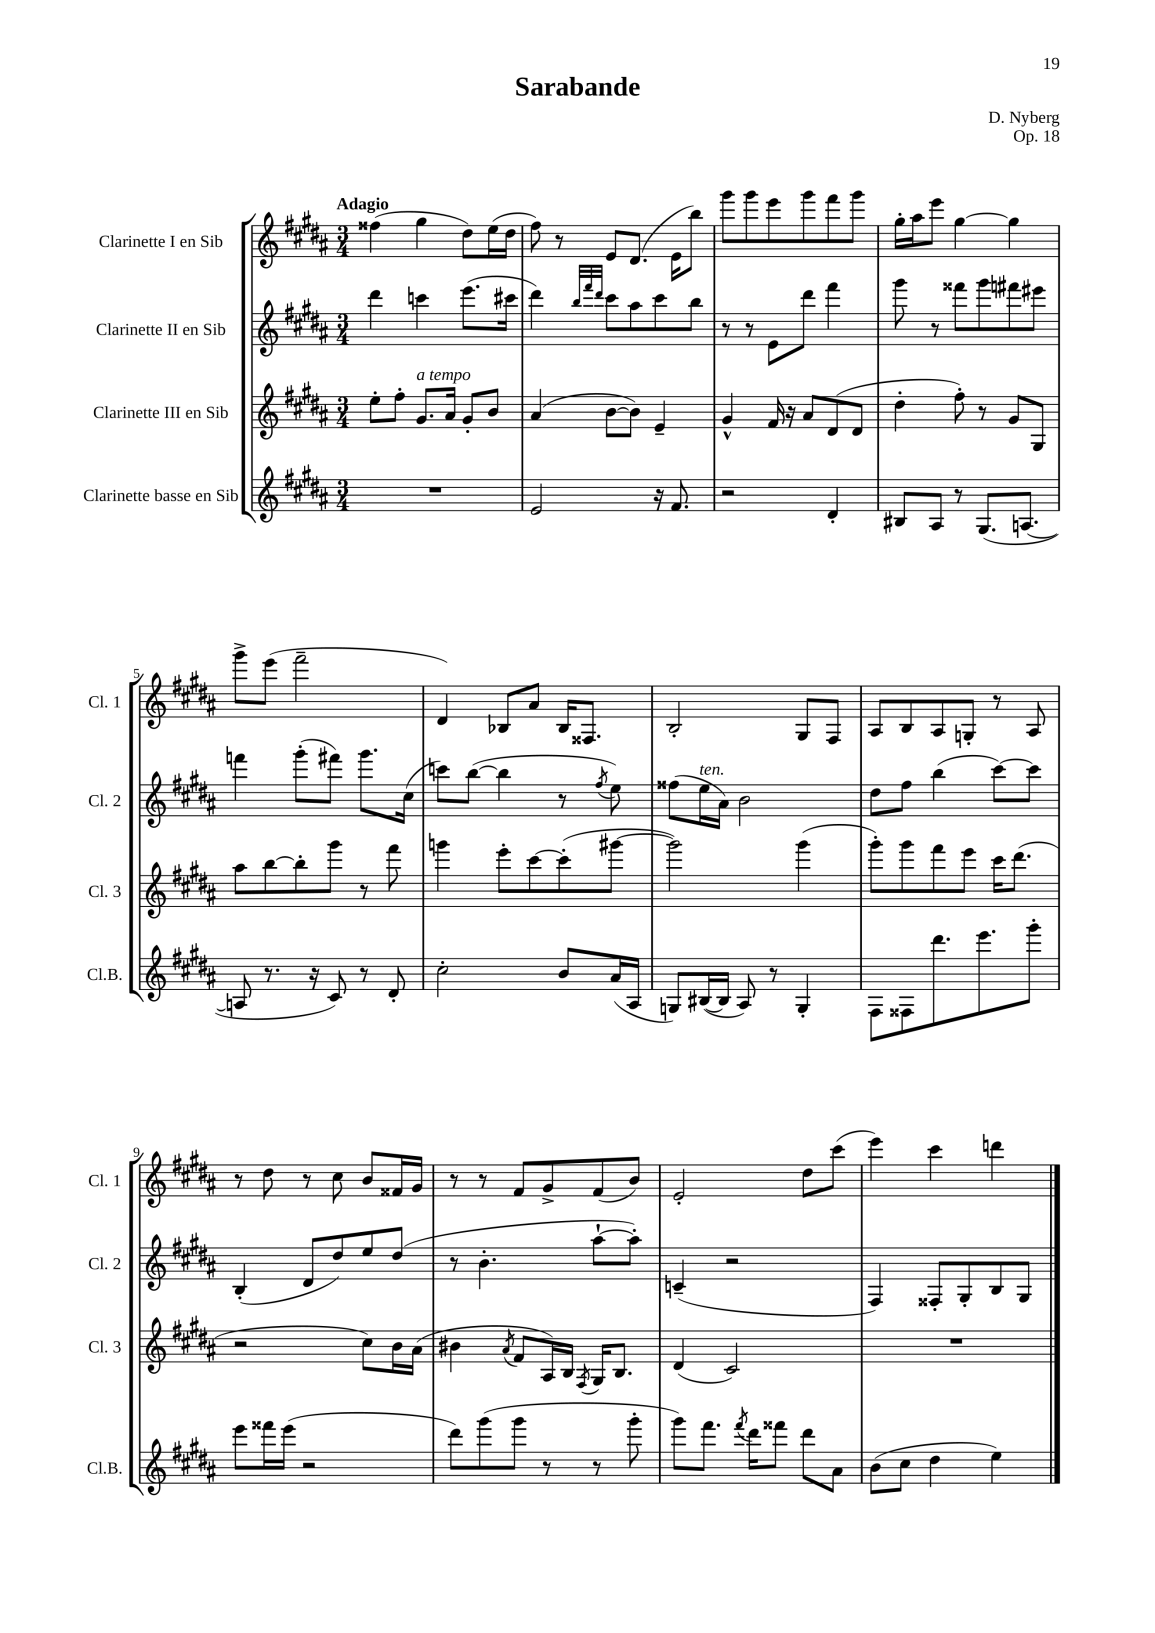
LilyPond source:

\header { title = "Sarabande" composer = "D. Nyberg" opus = "Op. 18" }
<<
\new StaffGroup <<
\new Staff = "s0" \with { instrumentName = "Clarinette I en Sib" shortInstrumentName = "Cl. 1" } {
    \clef treble \key b \major \numericTimeSignature \time 3/4 \tempo "Adagio"
    fisis''4( gis''4 dis''8) e''16( dis''16 |
    fis''8) r8 e'8 dis'8.( e'16 b''8) |
    gis'''8 gis'''8 e'''8 gis'''8 fis'''8 gis'''8 |
    gis''16-. ais''16 e'''8 gis''4~ gis''4 |
    gis'''8-> e'''8( fis'''2-- |
    dis'4) bes8 ais'8 bes16 fisis8. |
    b2-. gis8 fis8 |
    ais8 b8 ais8 g8-. r8 ais8 |
    r8 dis''8 r8 cis''8 b'8 fisis'16 gis'16 |
    r8 r8 fis'8 gis'8-> fis'8( b'8) |
    e'2-. dis''8 cis'''8( |
    e'''4) cis'''4 d'''4 \bar "|." |
}
\new Staff = "s1" \with { instrumentName = "Clarinette II en Sib" shortInstrumentName = "Cl. 2" } {
    \clef treble \key b \major \numericTimeSignature \time 3/4
    dis'''4 c'''4 e'''8.( cis'''16 |
    dis'''4) \grace { b''32 fis'''32 dis'''32 } cis'''8 ais''8 cis'''8 b''8 |
    r8 r8 e'8 dis'''8 fis'''4 |
    gis'''8 r8 fisis'''8 gis'''8 fis'''8 eis'''8 |
    f'''4 gis'''8-.( fis'''8) gis'''8. cis''16( |
    c'''8) b''8~( b''4 r8 \acciaccatura { fis''8 } e''8) |
    fisis''8( e''16^\markup { \italic "ten." } ais'16) b'2 |
    dis''8 fis''8 b''4( cis'''8~) cis'''8 |
    b4-.( dis'8 dis''8) e''8 dis''8( |
    r8 b'4.-. ais''8~-! ais''8-.) |
    c'4--( r2 |
    fis4) fisis8-. gis8-. b8 gis8 \bar "|." |
}
\new Staff = "s2" \with { instrumentName = "Clarinette III en Sib" shortInstrumentName = "Cl. 3" } {
    \clef treble \key b \major \numericTimeSignature \time 3/4
    e''8-. fis''8-. gis'8.^\markup { \italic "a tempo" } ais'16 gis'8-. b'8 |
    ais'4( b'8~ b'8) e'4-- |
    gis'4-^ fis'16 r16 ais'8 dis'8( dis'8 |
    dis''4-. fis''8-.) r8 gis'8 gis8 |
    ais''8 b''8~ b''8-. gis'''8 r8 fis'''8 |
    g'''4 e'''8-. cis'''8~ cis'''8-.( gis'''8~ |
    gis'''2) gis'''4( |
    gis'''8-.) gis'''8 fis'''8 e'''8 cis'''16 dis'''8.( |
    r2 cis''8) b'16 ais'16( |
    bis'4 \acciaccatura { ais'8 } fis'8 ais16) b16 \acciaccatura { fis8 } gis16 b8. |
    dis'4( cis'2) |
    R2. \bar "|." |
}
\new Staff = "s3" \with { instrumentName = "Clarinette basse en Sib" shortInstrumentName = "Cl.B." } {
    \clef treble \key b \major \numericTimeSignature \time 3/4
    R2. |
    e'2 r16 fis'8. |
    r2 dis'4-. |
    bis8 ais8 r8 gis8.( a8.~ |
    a8 r8. r16 cis'8) r8 dis'8-. |
    cis''2-. b'8 ais'16( ais16 |
    g8) bis16~( bis16 ais8) r8 g4-. |
    fis8 fisis8 dis'''8. e'''8. gis'''8-. |
    e'''8 fisis'''16 e'''16( r2 |
    dis'''8) gis'''8( gis'''8 r8 r8 gis'''8-. |
    gis'''8) fis'''8. \acciaccatura { fis'''8 } dis'''16 fisis'''8 dis'''8 ais'8 |
    b'8( cis''8 dis''4 e''4) \bar "|." |
}
>>
>>
